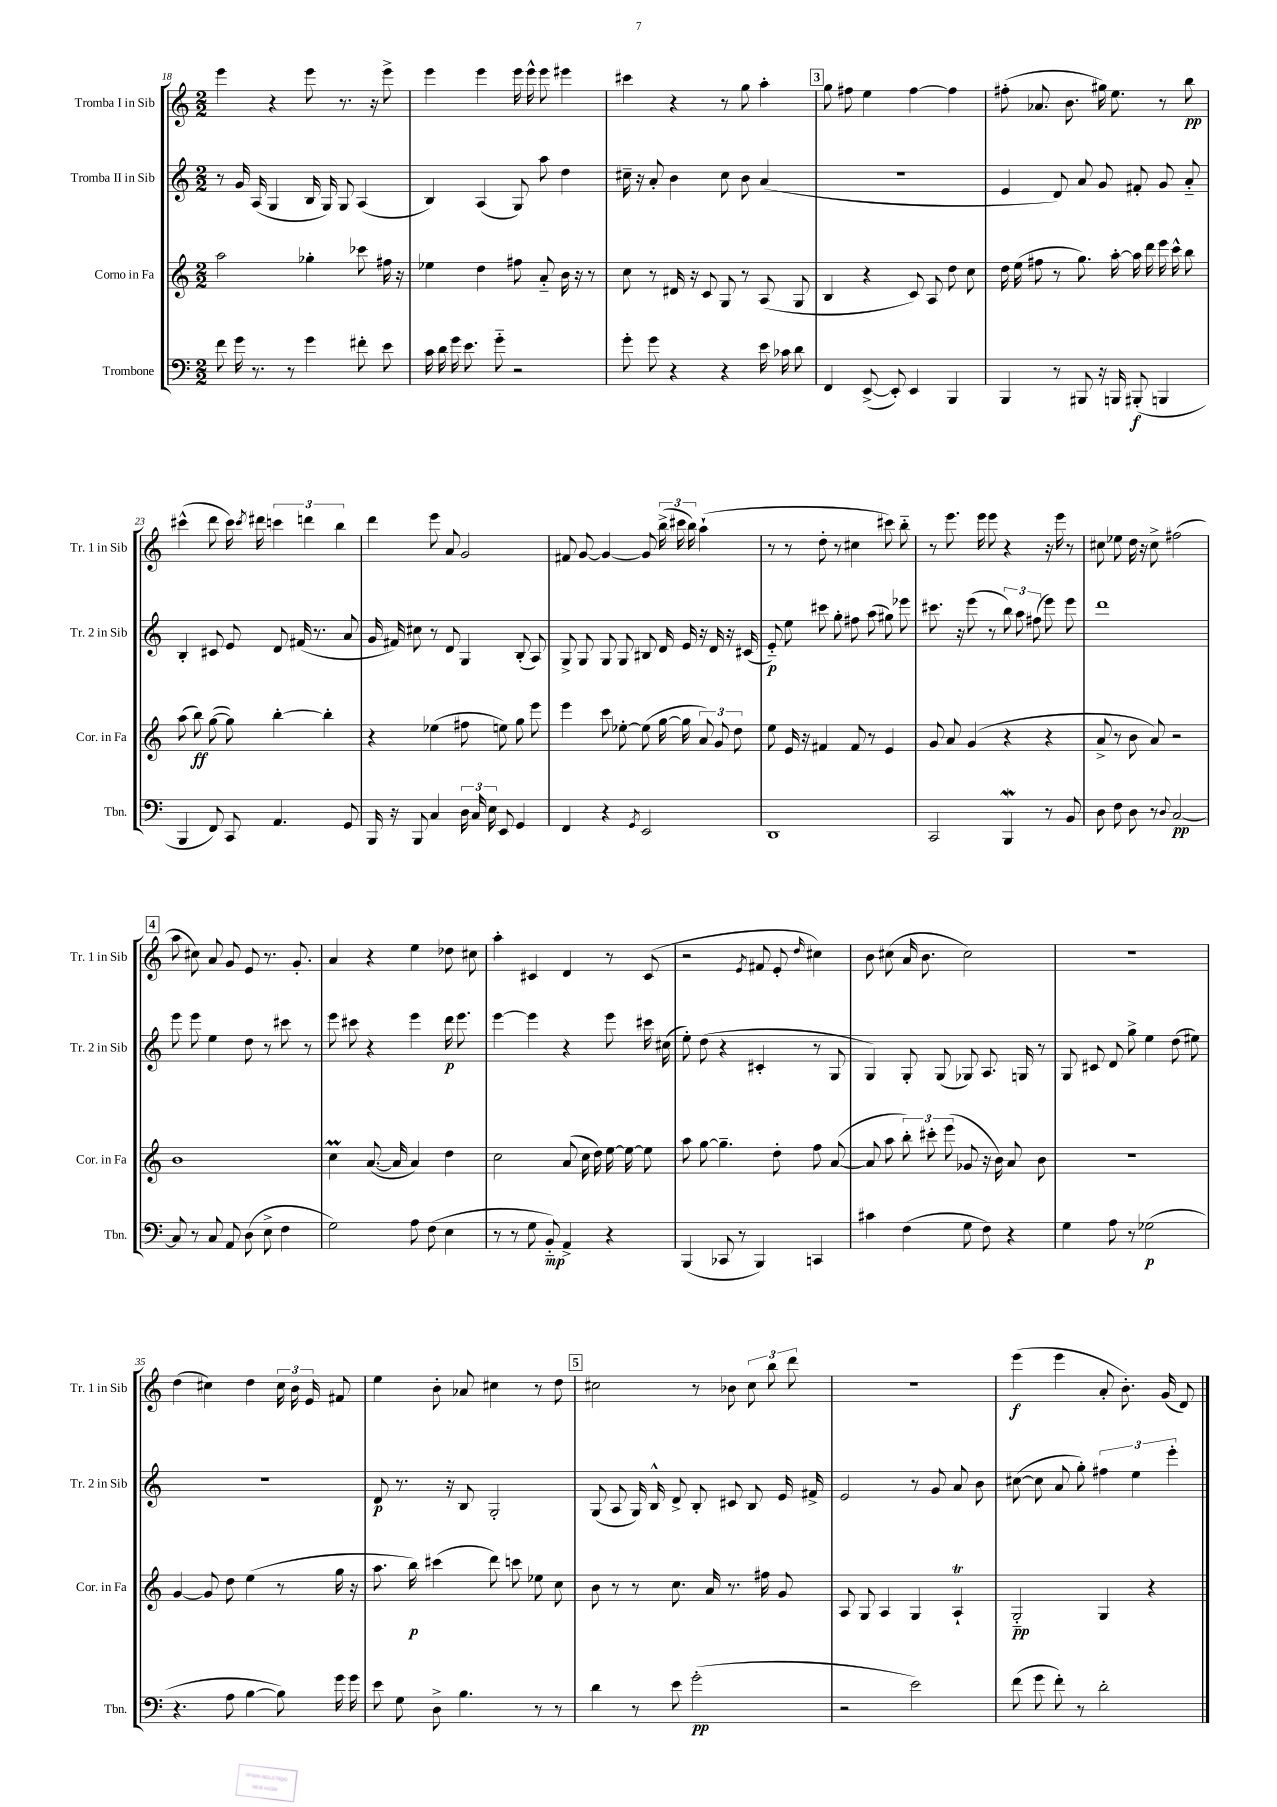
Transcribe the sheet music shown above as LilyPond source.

<<
\new StaffGroup <<
\new Staff = "s0" \with { instrumentName = "Tromba I in Sib" shortInstrumentName = "Tr. 1 in Sib" } {
    \clef treble \key c \major \numericTimeSignature \time 2/2
    \autoBeamOff e'''4 r4 e'''8 r8. r16 e'''8-> |
    e'''4 e'''4 e'''16 e'''16-^ e'''8 eis'''4 |
    cis'''4 r4 r8 g''8 a''4-. |
    \mark \markup { \box "3" } g''8 fis''8 e''4 fis''4~ fis''4 |
    fis''8-.( aes'8. b'8. gis''16) e''8. r8 b''8\pp |
    cis'''4-^( d'''8 cis'''16) \acciaccatura { cis'''8 } dis'''16 \tuplet 3/2 { c'''4 d'''4 b''4 } |
    d'''4 e'''8 a'8 g'2 |
    fis'8 g'8~ g'4~ g'8 \tuplet 3/2 { b''16->( cis'''16 b''16) } a''4-!( |
    r8 r8 d''8-. r8 cis''4 cis'''8) b''8-_ |
    r8 e'''8. e'''16 e'''8 r4 r16 e'''16 r8 |
    cis''8 ees''8 d''16 r16 cis''8-> fis''2( |
    \mark \markup { \box "4" } a''8 cis''8) a'8 g'8 e'8 r8. g'8.-. |
    a'4 r4 e''4 des''8 cis''8 |
    a''4-. cis'4 d'4 r8 cis'8( |
    r2 \acciaccatura { e'8 } fis'8 e'8-. \grace { d''16 } cis''4) |
    b'8 cis''8( a'16 b'8. cis''2) |
    R1 |
    d''4( cis''4) d''4 \tuplet 3/2 { cis''16 b'16 e'16 } fis'8 |
    e''4 b'8-. aes'8 cis''4 r8 d''8 |
    \mark \markup { \box "5" } cis''2 r8 bes'8 \tuplet 3/2 { cis''8 b''8 d'''8 } |
    R1 |
    e'''4\f( e'''4 a'8-. b'8.-.) g'16( d'8) \bar "|." |
}
\new Staff = "s1" \with { instrumentName = "Tromba II in Sib" shortInstrumentName = "Tr. 2 in Sib" } {
    \clef treble \key c \major \numericTimeSignature \time 2/2
    \autoBeamOff r8 g'16 a16( g4 b16 g16) g8 a4( |
    b4) a4( g8) a''8 d''4 |
    cis''16-- r16 a'8-. b'4 cis''8 b'8 a'4( |
    \mark \markup { \box "3" } R1 |
    e'4 d'8) a'8 g'8 fis'8-. g'8 a'8-_ |
    b4-. cis'8 e'8 d'8 fis'16( r8. a'8 |
    g'16 fis'16) cis''8 r8 d'8 g4 b8-.( a8) |
    g8-> g8 g8 g8 bis8 d'16 e'16 r16 d'16 r16 cis'16( |
    e'8-_\p) e''8 cis'''8 g''8-. fis''8 a''8( gis''8) ees'''8 |
    cis'''8. r16 e'''8( r8 \tuplet 3/2 { b''8) a''8 fis''8( } e'''8) e'''8 |
    d'''1 |
    \mark \markup { \box "4" } e'''8 e'''8 e''4 d''8 r8 cis'''8 r8 |
    e'''8 cis'''8 r4 e'''4 d'''16\p e'''8. |
    e'''4~ e'''4 r4 e'''8 cis'''16 cis''16( |
    e''8-.) d''8( r4 cis'4-. r8 g8 |
    g4) g8-. g8( ges8) a8. g16 r8 |
    g8 cis'8 d'8 g''8-> e''4 d''8( eis''8) |
    r1 |
    d'8\p r8. r16 b8 g2-. |
    \mark \markup { \box "5" } g8( a8 g16) b16-^ d'8-> b8-. cis'8 b8 e'16 fis'16-> |
    e'2 r8 g'8 a'8 b'8 |
    cis''8~( cis''8 a'8 g''8-.) \tuplet 3/2 { fis''4 e''4 e'''4-. } \bar "|." |
}
\new Staff = "s2" \with { instrumentName = "Corno in Fa" shortInstrumentName = "Cor. in Fa" } {
    \clef treble \key c \major \numericTimeSignature \time 2/2
    \autoBeamOff a''2 ges''4-. ces'''8 fis''16 r16 |
    ees''4 d''4 fis''8 a'8-_ b'16 r16 r8 |
    c''8 r8 dis'16 r16 c'8 g8 r8 a8( g8 |
    \mark \markup { \box "3" } b4 r4 c'8) a8 d''8 c''8 |
    d''16 e''16( fis''8 r8 g''8.) a''16~-. a''16 d'''16 e'''16 c'''16-^ b''8 |
    a''8( b''8\ff) g''8~( g''8) b''4~-. b''4-. |
    r4 ees''4( fis''8 e''8) g''8 e'''8 |
    e'''4 c'''8 ees''8~-. ees''8( g''16~ g''16 \tuplet 3/2 { a'8) g'8 d''8 } |
    e''8 e'16 r16 fis'4 fis'8 r8 e'4 |
    g'8 a'8 g'4( r4 r4 |
    a'8-> r8 b'8 a'8) r2 |
    \mark \markup { \box "4" } b'1 |
    c''4\prall a'8.~( a'16 a'4) d''4 |
    c''2 a'8( c''16 d''16) e''16~ e''16~ e''8 |
    a''8 g''8~ g''4.-- d''8-. f''8 a'8~( |
    a'8 a''8 \tuplet 3/2 { b''8-.) cis'''8-. e'''8( } ges'8 r16 b'16) a'8 b'8 |
    r1 |
    g'4~ g'8 d''8 e''4( r8 g''16 r16 |
    a''8. b''16\p) cis'''4( d'''8) c'''8 ees''8 c''8 |
    \mark \markup { \box "5" } b'8 r8 r8 c''8. a'16 r8. fis''16 g'8 |
    a8 g8 a4 g4 a4-!\trill |
    g2-_\pp g4 r4 \bar "|." |
}
\new Staff = "s3" \with { instrumentName = "Trombone" shortInstrumentName = "Tbn." } {
    \clef bass \key c \major \numericTimeSignature \time 2/2
    \autoBeamOff f'8 g'16 r8. r8 g'4 fis'8-. e'8 |
    c'16 d'16 g'16 e'8. g'8-_ r2 |
    g'8-. g'8 r4 r4 e'16 ces'16 d'8 |
    \mark \markup { \box "3" } f,4 e,8~->( e,8-.) e,4 b,,4 |
    b,,4 r8 bis,,8 r16 b,,16 bis,,8-.\f( b,,4 |
    b,,4 f,8) c,8 a,4. g,8 |
    b,,16 r16 b,,8 c4 \tuplet 3/2 { d16 c16 e16 } e,8 g,4 |
    f,4 r4 \acciaccatura { g,8 } e,2 |
    d,1 |
    c,2 b,,4\mordent r8 b,8 |
    d8 f8 d8 r8 \appoggiatura { d8 } c2~\pp |
    \mark \markup { \box "4" } c8 r8 c8 a,8 d8( e8-> f4 |
    g2) a8 f8( e4 |
    r8 r8 g8 b,8-_\mp) a,4-> r4 |
    b,,4( ces,8 r8 b,,4) c,4 |
    cis'4 f4( g8 f8) r4 |
    g4 a8 r8 ges2\p( |
    r4. a8 b4~ b8) g'16 g'16 |
    e'8 g8 d8-> b4. r8 r8 |
    \mark \markup { \box "5" } d'4 r8 e'8 g'2-.\pp( |
    r2 e'2) |
    f'8( g'8 f'8-.) r8 d'2-. \bar "|." |
}
>>
>>
\layout { \context { \Score currentBarNumber = #18 } }
